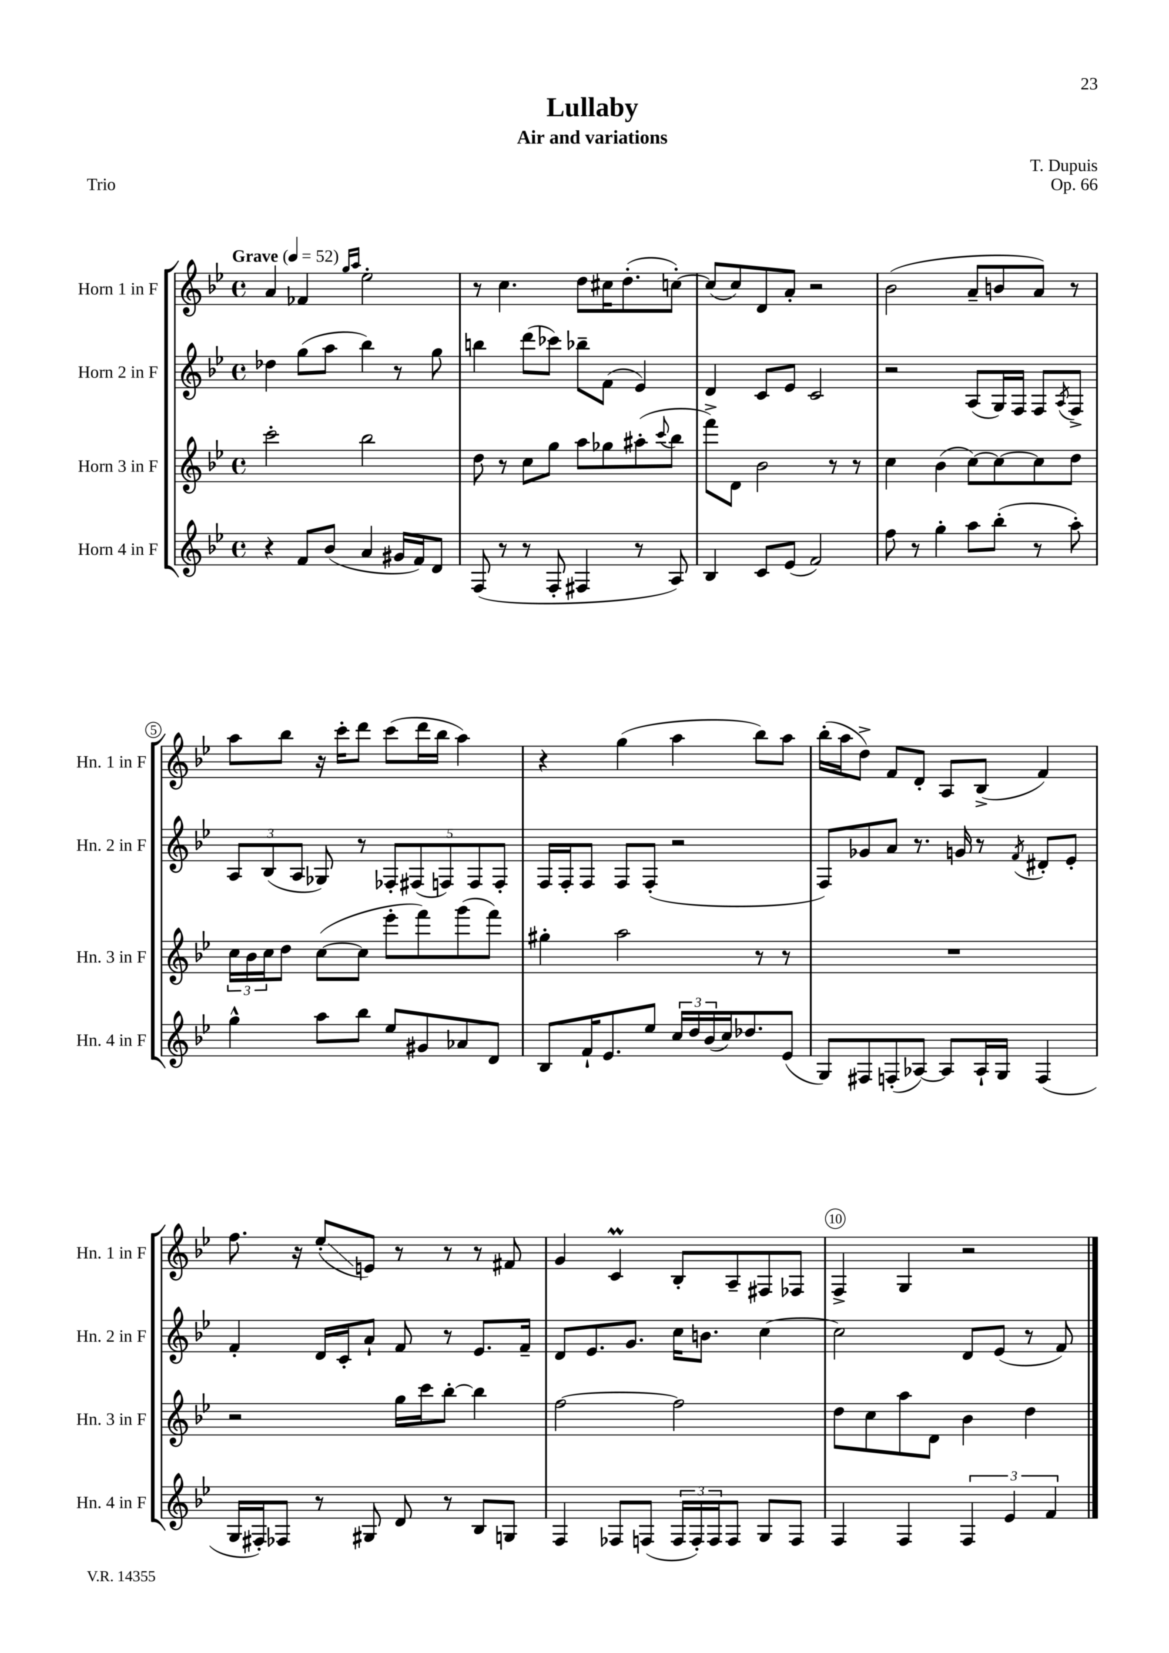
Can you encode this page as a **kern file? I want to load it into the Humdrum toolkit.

**kern	**kern	**kern	**kern
*staff4	*staff3	*staff2	*staff1
*clefG2	*clefG2	*clefG2	*clefG2
*k[b-e-]	*k[b-e-]	*k[b-e-]	*k[b-e-]
*M4/4	*M4/4	*M4/4	*M4/4
*met(c)	*met(c)	*met(c)	*met(c)
*MM52	*MM52	*MM52	*MM52
4r	2ccc'	4dd-	4a
8f	.	(8gg	4f-
(8b-	.	8aa	.
.	.	.	16qqgg
.	.	.	16qqaa
4a	2bb-	4bb-)	2ee-'
16g#	.	8r	.
16f)	.	.	.
8d	.	8gg	.
=	=	=	=
(8F	8dd	4bb	8r
8r	8r	.	4.cc
8r	8cc	(8ddd	.
8F'	8gg	8ccc-)	.
4F#	8aa	8bb-~	8dd
.	8gg-	(8f	16cc#
.	.	.	(8.dd'
8r	(8aa#'	4e-)	.
.	8qqccc	.	.
8A)	8bb-	.	[8cc')
=	=	=	=
4B-	8fff^)	4d	(8cc]
.	8d	.	8cc)
8c	2b-	8c	8d
(8e-	.	8e-	8a'
2f)	.	2c	2r
.	8r	.	.
.	8r	.	.
=	=	=	=
8ff	4cc	2r	(2b-
8r	.	.	.
4gg'	(4b-	.	.
8aa	[8cc)	(8A	8a~
(8bb-'	8cc_	16G)	8b
.	.	16F	.
8r	8cc]	8F	8a)
.	.	8qA	.
8aa')	8dd	8F^	8r
=	=	=	=
4gg^^	24cc	12A	8aa
.	24b-	.	.
.	24cc	(12B-	.
.	8dd	.	8bb-
.	.	12A	.
8aa	([8cc	8G-)	16r
.	.	.	16ccc'
8bb-	8cc]	8r	8ddd
8ee-	8eee-'	10F-'	(8ccc
.	.	(10F#	.
8g#	8fff)	.	16ddd
.	.	.	16bb-
.	.	10F)	.
8a-	(8ggg	.	4aa)
.	.	10F	.
8d	8fff)	.	.
.	.	10F'	.
=	=	=	=
8B-	4gg#'	16F	4r
.	.	16F'	.
16f`	.	8F	.
8.e-	.	.	.
.	2aa	8F	(4gg
8ee-	.	(8F'	.
24cc	.	2r	4aa
24dd	.	.	.
(24b-	.	.	.
16cc)	.	.	.
8.dd-	.	.	.
.	8r	.	8bb-)
(8e-	8r	.	8aa
=	=	=	=
8G)	1r	8F)	(16bb-'
.	.	.	16aa
8F#	.	8g-	8dd^)
(8F'	.	8a	8f
[8A-)	.	8.r	8d'
8A-]	.	.	8A
.	.	16g	.
16A-`	.	8r	(8B-^
16G	.	.	.
.	.	8qf	.
(4F	.	8d#'	4f)
.	.	8e-'	.
=	=	=	=
16G	2r	4f'	8.ff
16F#')	.	.	.
8F-	.	.	.
.	.	.	16r
8r	.	16d	(8ee-'
.	.	16c'	.
8G#	.	8a`	8e)
8d	16gg	8f	8r
.	16ccc	.	.
8r	[8bb-'	8r	8r
8B-	4bb-]	8.e-	8r
8G	.	.	8f#
.	.	16f~	.
=	=	=	=
4F	[2ff	8d	4g
.	.	8.e-	.
8F-	.	.	4c
.	.	8.g	.
(8F	.	.	.
24F	2ff]	16cc	8B-'
24F')	.	.	.
.	.	8.b	.
24F	.	.	.
8F	.	.	8A~
8G	.	[4cc	8F#
8F	.	.	8F-
=	=	=	=
4F	8dd	2cc]	4F^
.	8cc	.	.
4F	8aa	.	4G
.	8d	.	.
6F	4b-	8d	2r
.	.	(8e-	.
6e-	.	.	.
.	4dd	8r	.
6f	.	.	.
.	.	8f)	.
==	==	==	==
*-	*-	*-	*-
